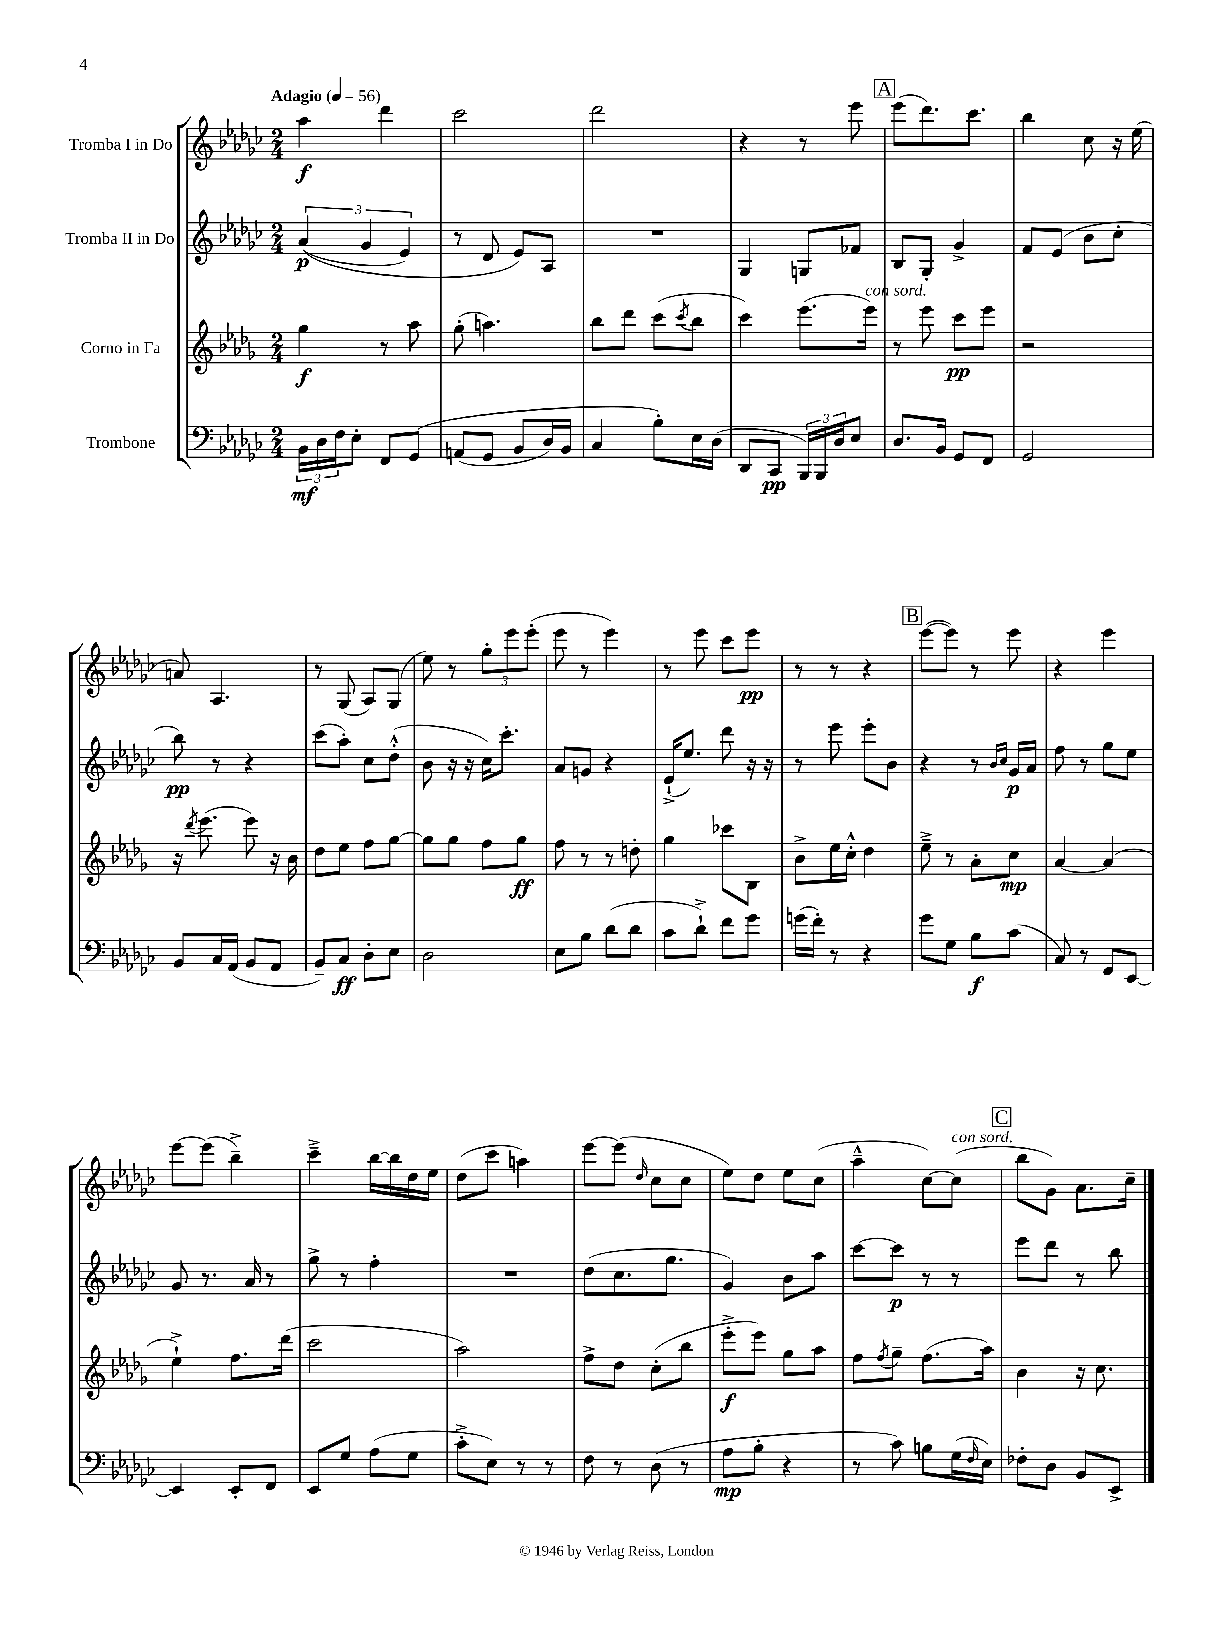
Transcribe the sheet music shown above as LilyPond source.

<<
\new StaffGroup <<
\new Staff = "s0" \with { instrumentName = "Tromba I in Do" } {
    \clef treble \key ges \major \numericTimeSignature \time 2/4 \tempo "Adagio" 4 = 56
    aes''4\f des'''4 |
    ces'''2 |
    des'''2 |
    r4 r8 ees'''8 |
    \mark \markup { \box "A" } ees'''8( des'''8.) ces'''8. |
    bes''4 ces''8 r16 ees''16( |
    a'8) aes4. |
    r8 ges8( aes8) ges8( |
    ees''8) r8 \tuplet 3/2 { ges''8-. ees'''8 ees'''8-.( } |
    ees'''8 r8 ees'''4) |
    r8 ees'''8 ces'''8 ees'''8\pp |
    r8 r8 r4 |
    \mark \markup { \box "B" } ees'''8~( ees'''8) r8 ees'''8 |
    r4 ees'''4 |
    ees'''8~ ees'''8( bes''4--->) |
    ces'''4---> bes''16~ bes''16 des''16 ees''16 |
    des''8( ces'''8 a''4) |
    ees'''8~ ees'''8( \grace { des''16 } ces''8 ces''8 |
    ees''8) des''8 ees''8 ces''8( |
    aes''4---^ ces''8~) ces''8^\markup { \italic "con sord." }( |
    \mark \markup { \box "C" } bes''8 ges'8) aes'8. ces''16-- \bar "|." |
}
\new Staff = "s1" \with { instrumentName = "Tromba II in Do" } {
    \clef treble \key ges \major \numericTimeSignature \time 2/4
    \tuplet 3/2 { aes'4\p(\( ges'4 ees'4) } |
    r8 des'8 ees'8\) aes8 |
    R2 |
    ges4 g8 fes'8 |
    \mark \markup { \box "A" } bes8 ges8-. ges'4-> |
    f'8 ees'8( bes'8 ces''8-. |
    bes''8\pp) r8 r4 |
    ces'''8( aes''8-.) ces''8 des''8-.-^( |
    bes'8 r16 r16 ces''16) ces'''8.-. |
    aes'8 g'8 r4 |
    ees'16-!->( ees''8.) des'''8 r16 r16 |
    r8 ees'''8 ees'''8-. bes'8 |
    \mark \markup { \box "B" } r4 r8 \grace { bes'16 ces''16 } ges'16\p aes'16 |
    f''8 r8 ges''8 ees''8 |
    ges'8 r8. aes'16 r8 |
    ges''8-> r8 f''4-. |
    R2 |
    des''8( ces''8. ges''8. |
    ges'4) bes'8 aes''8 |
    ces'''8~ ces'''8\p r8 r8 |
    \mark \markup { \box "C" } ees'''8 des'''8 r8 bes''8 \bar "|." |
}
\new Staff = "s2" \with { instrumentName = "Corno in Fa" } {
    \clef treble \key des \major \numericTimeSignature \time 2/4
    ges''4\f r8 aes''8 |
    ges''8-.( a''4.) |
    bes''8 des'''8 c'''8( \acciaccatura { c'''8 } bes''8 |
    c'''4) ees'''8.( ees'''16^\markup { \italic "con sord." }) |
    \mark \markup { \box "A" } r8 ees'''8 c'''8\pp ees'''8 |
    r2 |
    r16 \acciaccatura { des'''8 } ees'''8.( ees'''8) r16 bes'16 |
    des''8 ees''8 f''8 ges''8~ |
    ges''8 ges''8 f''8 ges''8\ff |
    f''8 r8 r8 d''8-. |
    ges''4 ces'''8 bes8 |
    bes'8-> ees''16 c''16-.-^ des''4 |
    \mark \markup { \box "B" } ees''8---> r8 aes'8-. c''8\mp |
    aes'4~ aes'4( |
    ees''4-!->) f''8. des'''16( |
    c'''2 |
    aes''2) |
    f''8-> des''8 c''8-.( bes''8 |
    ees'''8-.->\f ees'''8) ges''8 aes''8 |
    f''8 \acciaccatura { f''8 } ges''8-- f''8.( aes''16) |
    \mark \markup { \box "C" } bes'4 r16 c''8. \bar "|." |
}
\new Staff = "s3" \with { instrumentName = "Trombone" } {
    \clef bass \key ges \major \numericTimeSignature \time 2/4
    \tuplet 3/2 { bes,16\mf des16 f16 } ees8-. f,8 ges,8\( |
    a,8( ges,8 bes,8 des16) bes,16 |
    ces4 bes8-.\) ees16 des16( |
    des,8 ces,8\pp \tuplet 3/2 { bes,,16) bes,,16 des16 } ees8 |
    \mark \markup { \box "A" } des8. bes,16 ges,8 f,8 |
    ges,2 |
    bes,8 ces16 aes,16( bes,8 aes,8 |
    bes,8--) ces8\ff des8-. ees8 |
    des2 |
    ees8 bes8 des'8( des'8 |
    ces'8 des'8-!->) f'8 ges'8 |
    g'16( f'16-.) r8 r4 |
    \mark \markup { \box "B" } ges'8 ges8 bes8\f ces'8( |
    ces8) r8 ges,8 ees,8~ |
    ees,4 ees,8-. f,8 |
    ees,8 ges8 aes8( ges8 |
    ces'8-.-> ees8) r8 r8 |
    f8 r8 des8( r8 |
    aes8\mp bes8-. r4 |
    r8 ces'8) b8 ges16( \grace { f16 } ees16) |
    \mark \markup { \box "C" } fes8-. des8 bes,8 ees,8-> \bar "|." |
}
>>
>>
\layout { \context { \Score \remove "Bar_number_engraver" } }
